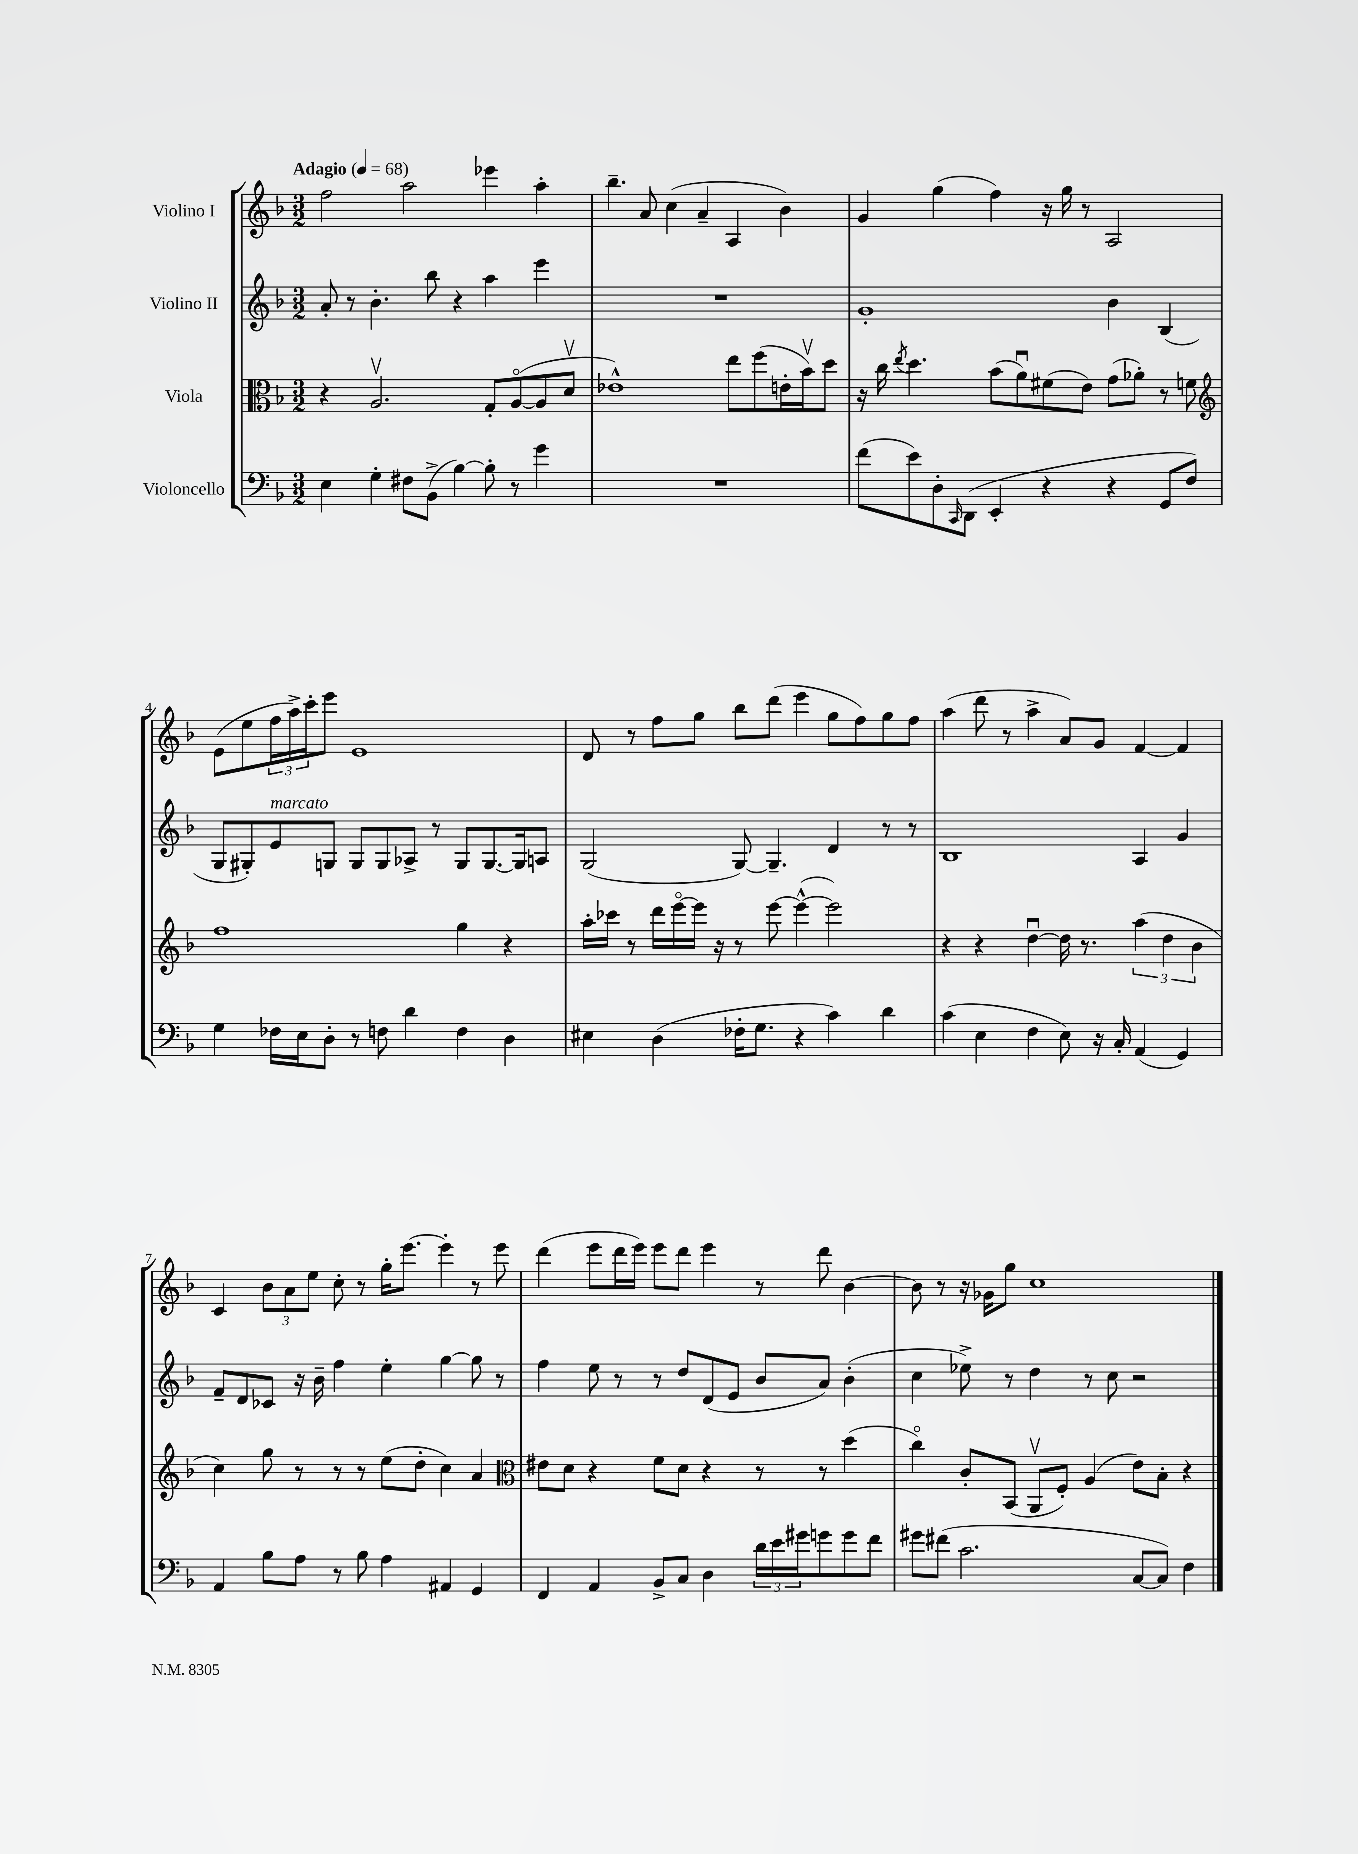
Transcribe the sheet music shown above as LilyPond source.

<<
\new StaffGroup <<
\new Staff = "s0" \with { instrumentName = "Violino I" } {
    \clef treble \key f \major \numericTimeSignature \time 3/2 \tempo "Adagio" 4 = 68
    f''2 a''2 ees'''4 a''4-. |
    bes''4.-- a'8 c''4( a'4-- a4 bes'4) |
    g'4 g''4( f''4) r16 g''16 r8 a2 |
    e'8( e''8 \tuplet 3/2 { f''16 a''16->) c'''16-. } e'''8 e'1 |
    d'8 r8 f''8 g''8 bes''8 d'''8( e'''4 g''8 f''8) g''8 f''8 |
    a''4( d'''8 r8 a''4-> a'8) g'8 f'4~ f'4 |
    c'4 \tuplet 3/2 { bes'8 a'8 e''8 } c''8-. r8 g''16-. e'''8.~ e'''4-. r8 e'''8 |
    d'''4( e'''8 d'''16 e'''16) e'''8 d'''8 e'''4 r8 d'''8 bes'4~ |
    bes'8 r8 r16 ges'16 g''8 c''1 \bar "|." |
}
\new Staff = "s1" \with { instrumentName = "Violino II" } {
    \clef treble \key f \major \numericTimeSignature \time 3/2
    a'8-. r8 bes'4.-. bes''8 r4 a''4 e'''4 |
    R1. |
    g'1-. bes'4 bes4( |
    g8 gis8-.) e'8^\markup { \italic "marcato" } g8 g8 g8 aes8-> r8 g8 g8.~ g16 a8 |
    g2( g8~) g4.-- d'4 r8 r8 |
    bes1 a4 g'4 |
    f'8-- d'8 ces'8 r16 bes'16-- f''4 e''4-. g''4~ g''8 r8 |
    f''4 e''8 r8 r8 d''8 d'8( e'8 bes'8 a'8) bes'4-.( |
    c''4 ees''8->) r8 d''4 r8 c''8 r2 \bar "|." |
}
\new Staff = "s2" \with { instrumentName = "Viola" } {
    \clef alto \key f \major \numericTimeSignature \time 3/2
    r4 a2.\upbow g8-. a8~\flageolet( a8 d'8\upbow |
    ees'1-^) e''8 f''8( e'16-. bes'16\upbow) d''8 |
    r16 c''16 \acciaccatura { e''8 } d''4. bes'8( a'8\downbow) fis'8( e'8) g'8( aes'8-.) r8 f'8 |
    \clef treble f''1 g''4 r4 |
    a''16-. ces'''16 r8 d'''16 e'''16~\flageolet e'''16 r16 r8 e'''8~ e'''4~-^( e'''2) |
    r4 r4 d''4~\downbow d''16 r8. \tuplet 3/2 { a''4( d''4 bes'4 } |
    c''4) g''8 r8 r8 r8 e''8( d''8-. c''4) a'4 |
    \clef alto eis'8 d'8 r4 f'8 d'8 r4 r8 r8 d''4( |
    c''4\flageolet) c'8-. bes,8( a,8\upbow f8-.) a4( e'8) bes8-. r4 \bar "|." |
}
\new Staff = "s3" \with { instrumentName = "Violoncello" } {
    \clef bass \key f \major \numericTimeSignature \time 3/2
    e4 g4-. fis8 bes,8->( bes4~) bes8-. r8 g'4 |
    R1. |
    f'8( e'8) d8-. \grace { c,16 } d,8( e,4-. r4 r4 g,8 f8) |
    g4 fes16 e16 d8-. r8 f8 d'4 f4 d4 |
    eis4 d4( fes16-. g8. r4 c'4) d'4 |
    c'4( e4 f4 e8) r16 c16-. a,4( g,4) |
    a,4 bes8 a8 r8 bes8 a4 ais,4 g,4 |
    f,4 a,4 bes,8-> c8 d4 \tuplet 3/2 { d'16 e'16 gis'16 } g'8 g'8 f'8 |
    gis'8 fis'8( c'2. c8~ c8) f4 \bar "|." |
}
>>
>>
